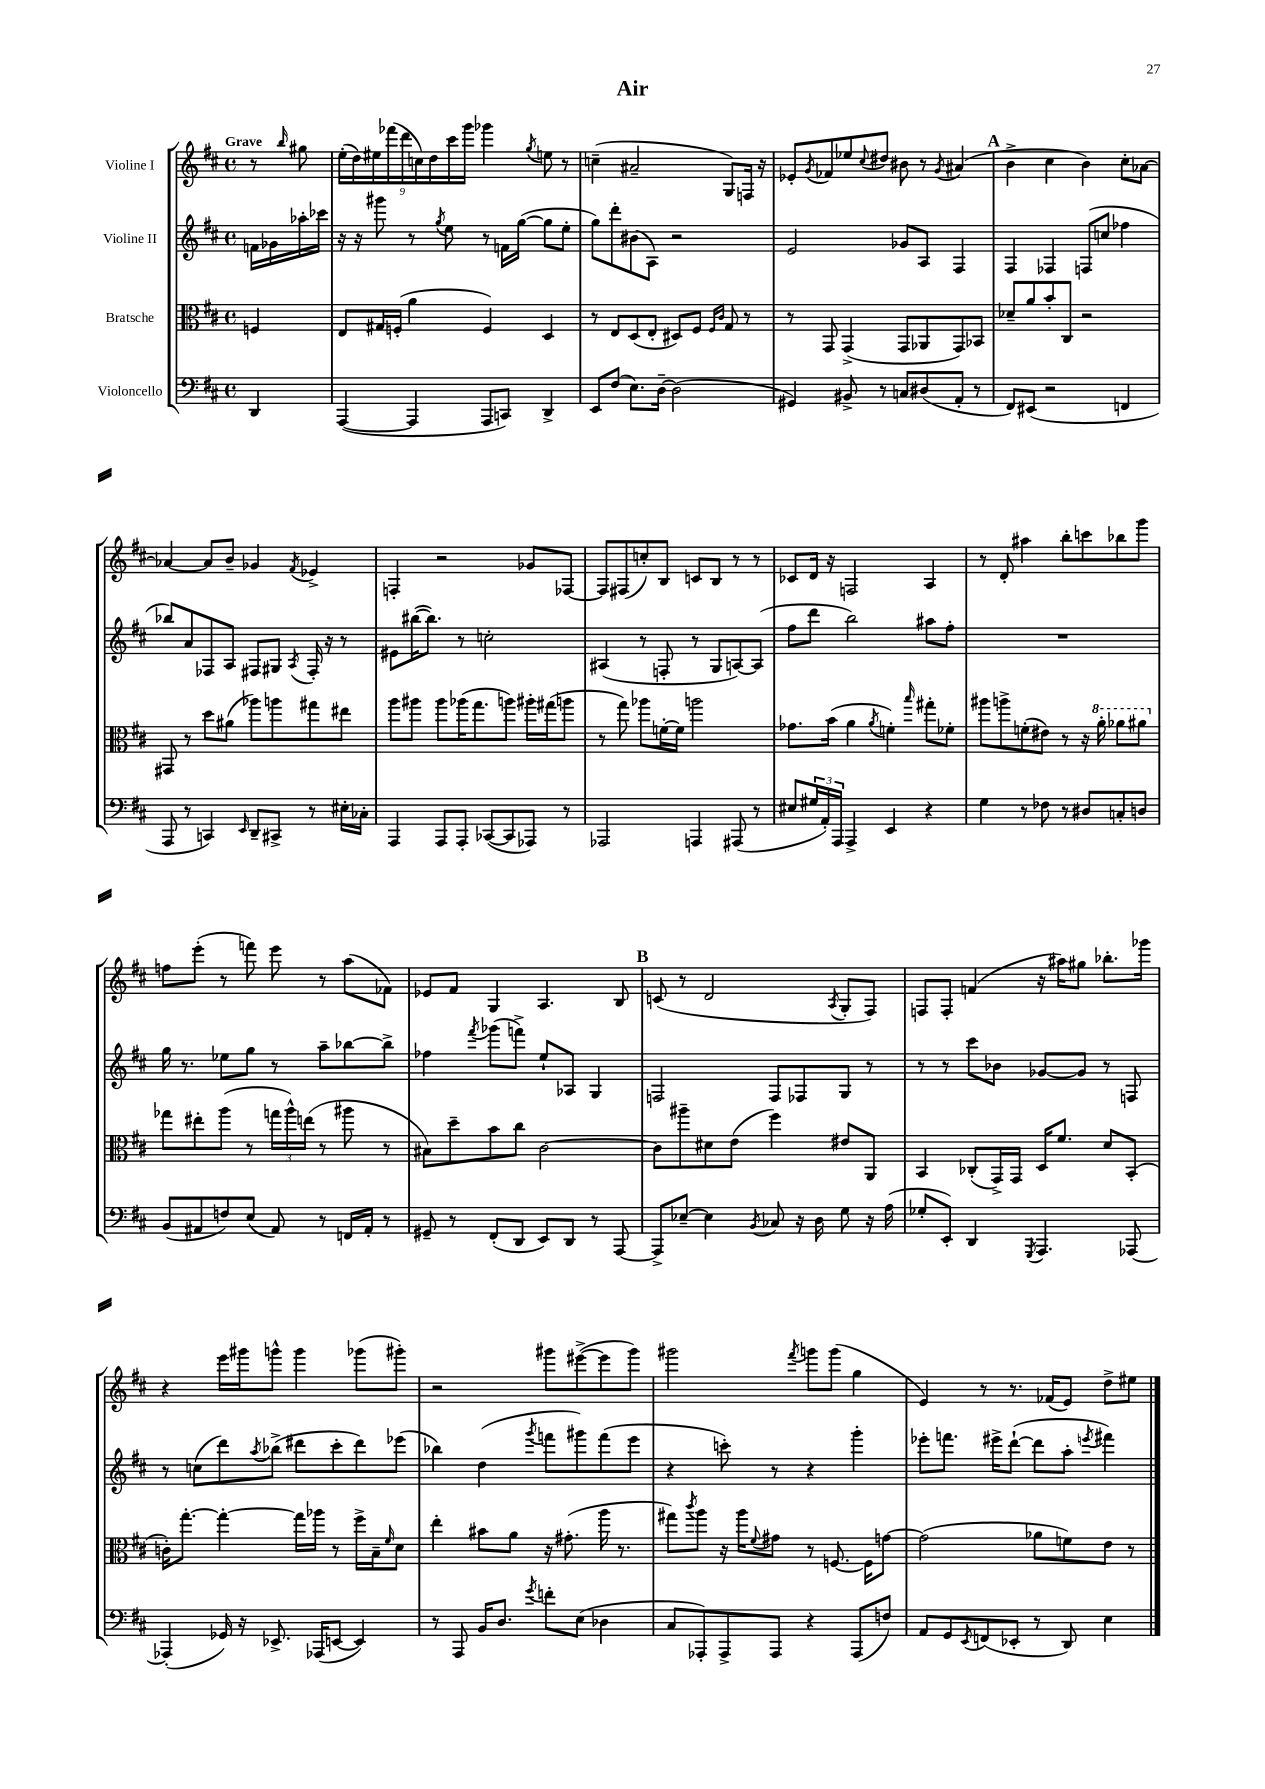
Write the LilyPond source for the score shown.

\header { title = "Air" }
<<
\new StaffGroup <<
\new Staff = "s0" \with { instrumentName = "Violine I" } {
    \clef treble \key d \major \defaultTimeSignature \time 4/4 \partial 4 \tempo "Grave"
    r8 \grace { b''16 } gis''8 |
    \tuplet 9/8 { e''16-.( d''16) eis''16 fes'''16( d'''16 c''16) d''16 cis'''16 g'''16 } ges'''4 \acciaccatura { g''8 } e''8 r8 |
    c''4--( ais'2-- g8) f16 r16 |
    ees'8-. \acciaccatura { g'8 } fes'8 ees''8 \appoggiatura { cis''8 } dis''8 bis'8 r8 \acciaccatura { g'8 } ais'4( |
    \mark \markup { \bold "A" } b'4-> cis''4 b'4) cis''8-. aes'8~ |
    aes'4~ aes'8 b'8-- ges'4 \acciaccatura { fis'8 } ees'4-> |
    f4-. r2 ges'8 fes8~ |
    fes8 fis8( c''8-.) b8 c'8 b8 r8 r8 |
    ces'8 d'16 r16 f2 a4 |
    r8 d'8-. ais''4 b''8-. c'''8 bes''8 g'''8 |
    f''8 e'''8-.( r8 f'''8) e'''8 r8 a''8( fes'8) |
    ees'8 fis'8 g4 a4. b8 |
    \mark \markup { \bold "B" } c'8( r8 d'2 \acciaccatura { a8 } g8-. fis8) |
    f8 f8-. f'4( r16 ais''16) gis''8 bes''8.-. ges'''16 |
    r4 e'''16 gis'''16 g'''8-^ g'''4 ges'''8( gis'''8-.) |
    r2 gis'''8 eis'''8~->( eis'''8 gis'''8) |
    gis'''2 \acciaccatura { fis'''8 } g'''8 g'''8( g''4 |
    e'4) r8 r8. fes'16( e'8) d''8-> eis''8 \bar "|." |
}
\new Staff = "s1" \with { instrumentName = "Violine II" } {
    \clef treble \key d \major \defaultTimeSignature \time 4/4 \partial 4
    f'16 ges'16 aes''16-. ces'''16 |
    r16 r16 gis'''8 r8 \acciaccatura { g''8 } e''8 r8 f'16 g''16~( g''8 e''8-. |
    g''8) d'''8-. bis'8( a8) r2 |
    e'2 ges'8 a8 fis4 |
    \mark \markup { \bold "A" } fis4 fes4 f8( c''8 fes''4 |
    bes''8) a'8 fes8 a8 fis8 gis8 \acciaccatura { a8 } fis16-. r16 r8 |
    eis'8 bis''16~( bis''8.) r8 c''2-. |
    ais4( r8 f8-. r8 g8 a8~) a8( |
    fis''8 d'''8 b''2) ais''8 fis''8-. |
    R1 |
    g''16 r8. ees''8 g''8 r8 a''8-- bes''8~ bes''8-> |
    fes''4 \acciaccatura { fis'''8 } ges'''8( f'''8->) e''8-! aes8 g4 |
    \mark \markup { \bold "B" } f2 f8 fes8 g8 r8 |
    r8 r8 cis'''8 bes'8 ges'8~ ges'8 r8 f8 |
    r8 c''8( d'''8) \acciaccatura { a''8 } bes''8->( dis'''8 cis'''8-. dis'''8) ees'''8( |
    bes''4) d''4( \acciaccatura { g'''8 } f'''8 gis'''8) f'''8( e'''8 |
    r4 c'''8-.) r8 r4 g'''4-. |
    ees'''8-. f'''8. eis'''16-> d'''8~-!( d'''8 a''8-. \acciaccatura { e'''8 } fis'''4) \bar "|." |
}
\new Staff = "s2" \with { instrumentName = "Bratsche" } {
    \clef alto \key d \major \defaultTimeSignature \time 4/4 \partial 4
    f4 |
    e8 gis16 f16-.( a'4 f4) d4 |
    r8 e8 d8( e8-. dis8) fis8 \grace { fis16 cis'16 } g8 r8 |
    r8 g,8 g,4->( g,8 aes,8 g,8) bes,8 |
    \mark \markup { \bold "A" } des'8-- a'8 b'8-. cis8 r2 |
    gis,8 r8 d''8 ais'8( aes''8) a''8 gis''8 eis''8 |
    a''8 ais''8 ais''8 aes''16( g''8. a''8) ais''16-. gis''16( a''8 |
    r8 g''8) aes''8 f'16~-. f'16 a''2 |
    ges'8. b'16( a'4 \acciaccatura { a'8 } f'4-.) \grace { b''16 } gis''8-. fes'8-. |
    ais''8 a''8-> f'8-.( eis'8) r8 r16 \ottava #1 a''16-. aes''8 ais''8 \ottava #0 |
    ges''8 eis''8-. a''8( r8 \tuplet 3/2 { g''16 a''16-^) e''16( } r8 ais''8 r8 |
    bis8) d''8-- b'8 cis''8 cis'2~ |
    \mark \markup { \bold "B" } cis'8 ais''8-- dis'8 e'8( fis''4) eis'8 a,8 |
    b,4 ces8-.( g,16->) g,16 d16 fis'8. d'8 b,8-.( |
    c'16-.) g''8.~-. g''4~-. g''16 aes''16 r8 fis''16-> b16-- \grace { fis'16 } d'8 |
    e''4-. bis'8 a'8 r16 gis'8.-.( a''16 r8. |
    gis''8) \acciaccatura { cis'''8 } a''8 r16 a''16 \appoggiatura { fis'8 } gis'8 r8 f8.~ f16 g'8~ |
    g'2( aes'8 f'8) e'8 r8 \bar "|." |
}
\new Staff = "s3" \with { instrumentName = "Violoncello" } {
    \clef bass \key d \major \defaultTimeSignature \time 4/4 \partial 4
    d,4 |
    a,,4~( a,,4 a,,8 c,8) d,4-> |
    e,8 fis8( e8.) d16~-- d2( |
    gis,4) bis,8-> r8 c8 dis8( a,8-. r8 |
    \mark \markup { \bold "A" } fis,8) eis,8( r2 f,4 |
    a,,8 r8 c,4) \grace { e,16 } d,8-- cis,8-> r8 eis16-. ces16-. |
    a,,4 a,,8 a,,8-. ces,8~( ces,8 aes,,8) r8 |
    aes,,2 a,,4 ais,,8( r8 |
    eis8 \tuplet 3/2 { gis16 a,16-.) a,,16 } a,,4-> e,4 r4 |
    g4 r8 fes8 r8 dis8 c8-. d8 |
    b,8( ais,8 f8) e8( ais,8) r8 f,16 ais,16-. r8 |
    gis,8-- r8 fis,8-.( d,8 e,8) d,8 r8 a,,8~ |
    \mark \markup { \bold "B" } a,,8-> ees8~-- ees4 \acciaccatura { b,8 } ces8 r16 d16 g8 r16 a16( |
    ges8-. e,8-.) d,4 \acciaccatura { g,,8 } a,,4. aes,,8~ |
    aes,,4-.( ges,16) r16 ees,8.-> aes,,16( e,8~ e,4) |
    r8 a,,8 b,16 d8. \acciaccatura { g'8 } f'8-. e8( des4 |
    cis8 aes,,8-.) aes,,8-> aes,,8 r4 aes,,8( f8) |
    a,8 g,8 \acciaccatura { e,8 } f,8( ees,8-. r8 d,8) e4 \bar "|." |
}
>>
>>
\layout { \context { \Score \remove "Bar_number_engraver" } }
